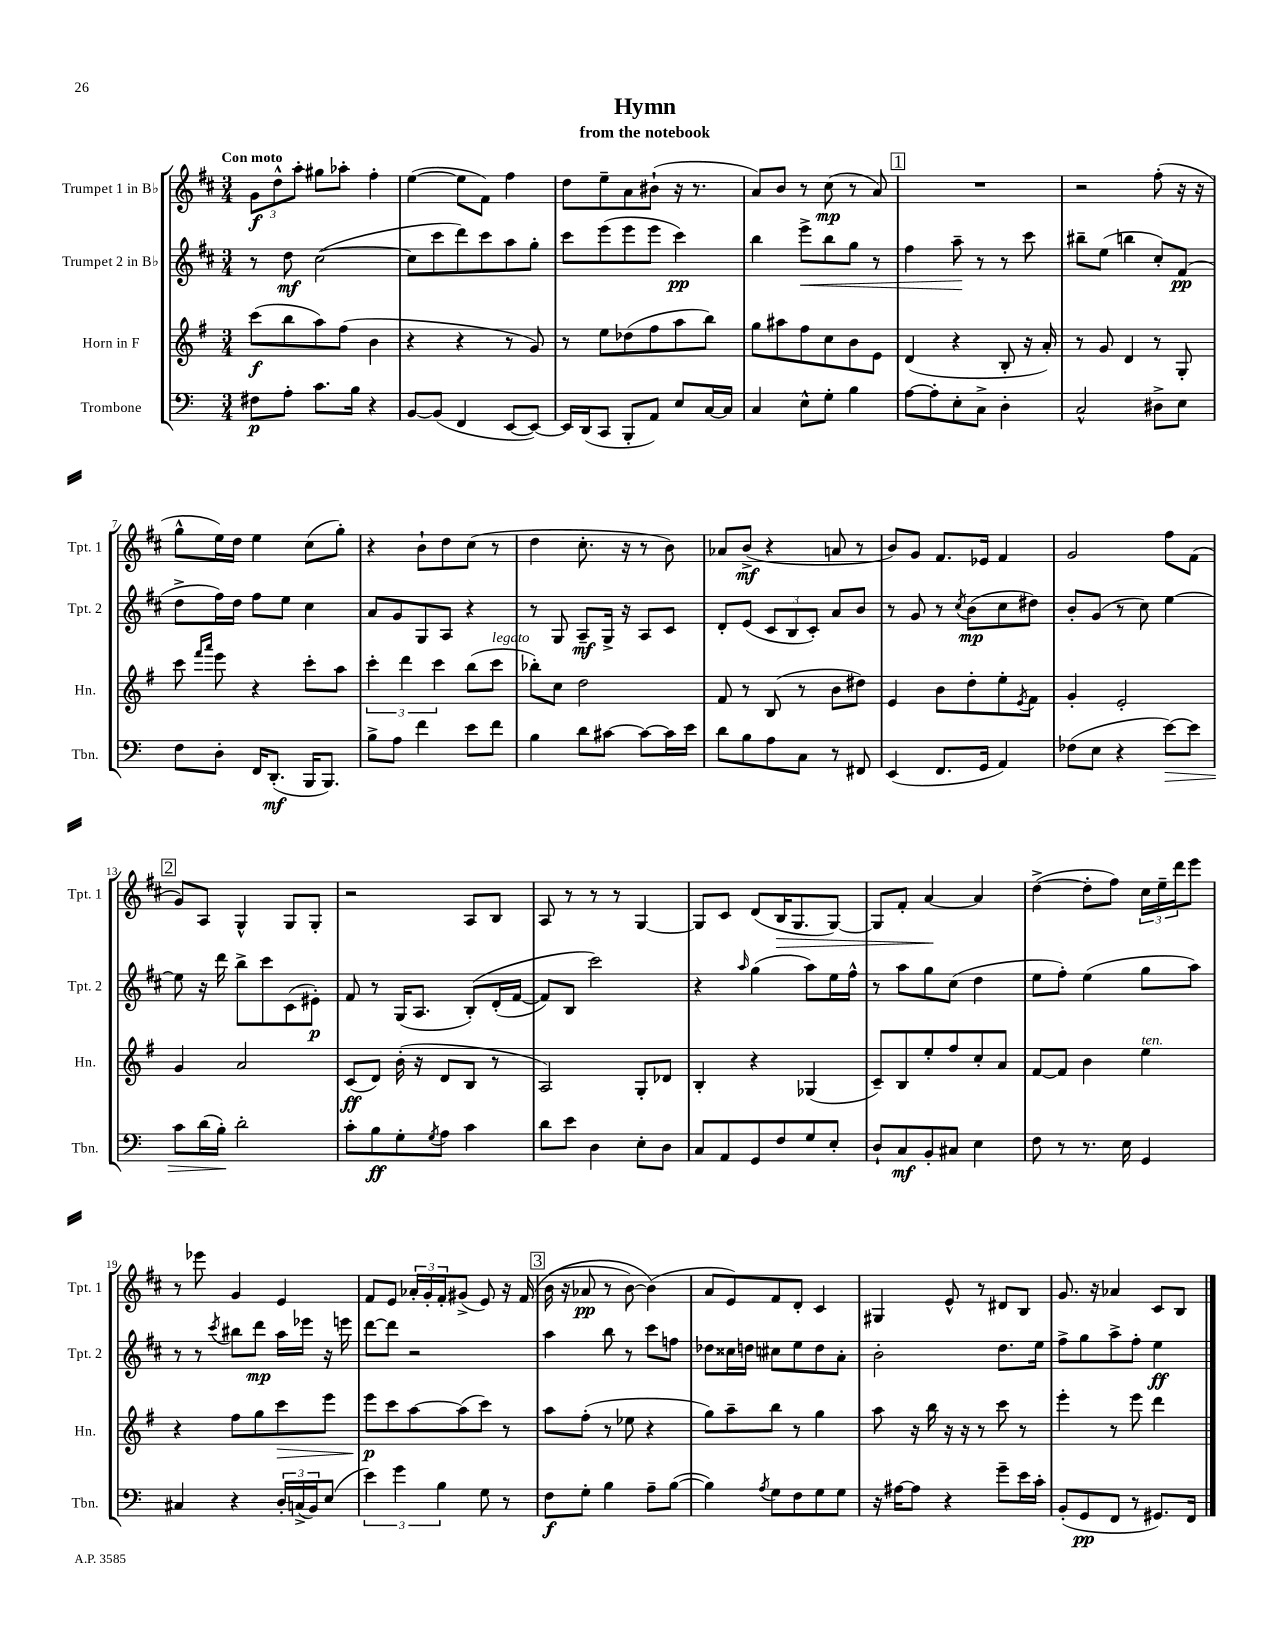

**kern	**dynam	**kern	**dynam	**kern	**dynam	**kern	**dynam
*part4	*part4	*part3	*part3	*part2	*part2	*part1	*part1
*staff4	*staff4	*staff3	*staff3	*staff2	*staff2	*staff1	*staff1
*I"Trombone	*	*I"Horn in F	*	*I"Trumpet 2 in B♭	*	*I"Trumpet 1 in B♭	*
*I'Tbn.	*	*I'Hn.	*	*I'Tpt. 2	*	*I'Tpt. 1	*
*clefF4	*	*clefG2	*	*clefG2	*	*clefG2	*
*k[]	*	*k[f#]	*	*k[f#c#]	*	*k[f#c#]	*
*M3/4	*	*M3/4	*	*M3/4	*	*M3/4	*
=1	=1	=1	=1	=1	=1	=1	=1
!	!	!	!	!	!	!LO:TX:a:B:t=Con moto	!
8F#X\L	p	(8ccc\L	f	8r	.	12g\L	f
.	.	.	.	.	.	12dd^^\	.
8A'\J	.	8bb\	.	8dd\	mf	.	.
.	.	.	.	.	.	12aa'\J	.
8.c\L	.	8aa\)	.	([2cc#\	.	8gg#X\L	.
.	.	(8ff#\J	.	.	.	8aa-X'\J	.
16B\Jk	.	.	.	.	.	.	.
4r	.	4b\	.	.	.	4ff#'\	.
=2	=2	=2	=2	=2	=2	=2	=2
[8BB/L	.	4r	.	8cc#\L]	.	([4ee\	.
(8BB/J]	.	.	.	8ccc#\	.	.	.
4FF/	.	4r	.	8ddd\)	.	8ee\L]	.
.	.	.	.	8ccc#\	.	8f#\J)	.
[8EE/L	.	8r	.	8aa\	.	4ff#\	.
8EE/J_)	.	8g/)	.	8gg'\J	.	.	.
=3	=3	=3	=3	=3	=3	=3	=3
16EE/LL]	.	8r	.	8ccc#\L	.	8dd\L	.
(16DD/J	.	.	.	.	.	.	.
8CC/J	.	8ee\L	.	(8eee\	.	8ee~\	.
8BBB'/L	.	(8dd-X\	.	8eee\	.	8a\	.
8AA/J)	.	8ff#\	.	8eee\J	.	(8b#X`\J	.
8E/L	.	8aa\	.	4ccc#\)	pp	16r	.
.	.	.	.	.	.	8.r	.
[16C/L	.	8bb\J)	.	.	.	.	.
16C/JJ]	.	.	.	.	.	.	.
=4	=4	=4	=4	=4	=4	=4	=4
4C/	.	8gg\L	.	4bb\	.	8a/L)	.
.	.	8aa#X\	.	.	.	8b/J	.
!	!	!	!	!	!LO:HP:b	!	!
8E^^\L	.	8ff#\	.	8eee^\L	<	8r	.
8G'\J	.	8cc\	.	8bb\	.	(8cc#\	mp
4B\	.	8b\	.	8gg\J	.	8r	.
.	.	8e\J	.	8r	.	8a/)	.
!!LO:REH:place=s1:t=1
=5	=5	=5	=5	=5	=5	=5	=5
[8A\L	.	(4d/	.	4ff#\	.	2.r	.
8A'\]	.	.	.	.	.	.	.
8E'\	.	4r	.	8aa~\	.	.	.
8C^\J	.	.	.	8r	[	.	.
4D'\	.	8B'/	.	8r	.	.	.
.	.	16r	.	8ccc#\	.	.	.
.	.	16a'/)	.	.	.	.	.
=6	=6	=6	=6	=6	=6	=6	=6
2C^^/	.	8r	.	8bb#X~\L	.	2r	.
.	.	8g/	.	(8ee\J	.	.	.
.	.	4d/	.	4bbn\	.	.	.
8D#X^\L	.	8r	.	8cc#'/L)	.	(8ff#'\	.
8E\J	.	8G'/	.	(8f#/J	pp	16r	.
.	.	.	.	.	.	16r	.
!!LO:LB:g=z
=7	=7	=7	=7	=7	=7	=7	=7
8F\L	.	8ccc\	.	8dd^\L	.	8gg^^\L	.
.	.	16qqfff#/LL	.	.	.	.	.
.	.	16qqaaa/JJ	.	.	.	.	.
8D'\J	.	8eee\	.	16ff#\L)	.	16ee\L)	.
.	.	.	.	16dd\JJ	.	16dd\JJ	.
16FF/KL	.	4r	.	8ff#\L	.	4ee\	.
(8.DD'/J	mf	.	.	.	.	.	.
.	.	.	.	8ee\J	.	.	.
16BBB/KL	.	8ccc'\L	.	4cc#\	.	(8cc#\L	.
8.BBB/J)	.	.	.	.	.	.	.
.	.	8aa\J	.	.	.	8gg'\J)	.
=8	=8	=8	=8	=8	=8	=8	=8
8B^\L	.	6ccc'\	.	8a/L	.	4r	.
8A\J	.	.	.	8g/	.	.	.
.	.	6ddd\	.	.	.	.	.
4f\	.	.	.	8G/	.	8b`\L	.
.	.	6ccc\	.	.	.	.	.
.	.	.	.	8A/J	.	8dd\	.
8e\L	.	(8bb\L	.	4r	.	(8cc#\J	.
!	!	!LO:TX:a:i:t=legato	!	!	!	!	!
8f\J	.	8ccc\J	.	.	.	8r	.
=9	=9	=9	=9	=9	=9	=9	=9
4B\	.	8bb-X'\L)	.	8r	.	4dd\	.
.	.	8cc\J	.	8G/	.	.	.
8d\L	.	2dd\	.	8A~/L	mf	8.cc#'\	.
[8c#X\J	.	.	.	16G^/Jk	.	.	.
.	.	.	.	16r	.	16r	.
8c#\L_	.	.	.	8A/L	.	8r	.
16c#\L]	.	.	.	8c#/J	.	8b\)	.
16e\JJ	.	.	.	.	.	.	.
=10	=10	=10	=10	=10	=10	=10	=10
8d\L	.	8f#/	.	8d'/L	.	8a-X/L	.
8B\	.	8r	.	(8e/J	.	(8b^/J	mf
8A\	.	(8B/	.	12c#/L	.	4r	.
.	.	.	.	12B/	.	.	.
8C\J	.	8r	.	.	.	.	.
.	.	.	.	12c#'/J)	.	.	.
8r	.	8b\L	.	8a/L	.	8an/	.
8FF#X/	.	8dd#X\J)	.	8b/J	.	8r	.
=11	=11	=11	=11	=11	=11	=11	=11
(4EE/	.	4e/	.	8r	.	8b/L)	.
.	.	.	.	8g/	.	8g/J	.
8.FF/L	.	8b\L	.	8r	.	8.f#/L	.
.	.	.	.	8qcc#/	.	.	.
.	.	8dd'\	.	(8b\L	mp	.	.
16GG/Jk	.	.	.	.	.	16e-X/Jk	.
4AA/)	.	8ee'\	.	8cc#\	.	4f#/	.
.	.	8qe/	.	.	.	.	.
.	.	8f#\J	.	8dd#X\J)	.	.	.
=12	=12	=12	=12	=12	=12	=12	=12
(8F-X\L	.	4g'/	.	8b'/L	.	2g/	.
8E\J	.	.	.	(8g/J	.	.	.
4r	.	2e'/	.	8r	.	.	.
.	.	.	.	8cc#\)	.	.	.
!	!LO:HP:b	!	!	!	!	!	!
[8e\L)	>	.	.	[4ee\	.	8ff#\L	.
8e\J]	.	.	.	.	.	(8f#\J	.
!!LO:LB:g=z
!!LO:REH:place=s1:t=2
=13	=13	=13	=13	=13	=13	=13	=13
8c\L	.	4g/	.	8ee\]	.	8g/L)	.
(16d\L	.	.	.	16r	.	8A/J	.
16B'\JJ)	.	.	.	16ddd\	.	.	.
2d'\	]	2a/	.	8bb^\L	.	4G^^/	.
.	.	.	.	8ccc#\	.	.	.
.	.	.	.	(8c#\	.	8G/L	.
.	.	.	.	8e#X'\J)	p	8G'/J	.
=14	=14	=14	=14	=14	=14	=14	=14
8c'\L	.	(8c/L	ff	8f#/	.	2r	.
8B\	ff	8d/J)	.	8r	.	.	.
8G'\	.	(16b'\	.	(16G/KL	.	.	.
.	.	16r	.	8.A/J	.	.	.
8qG/	.	.	.	.	.	.	.
8A\J	.	8d/L	.	.	.	.	.
4c\	.	8B/J	.	(8B'/L)	.	8A/L	.
.	.	8r	.	(16d'/L	.	8B/J	.
.	.	.	.	[16f#/JJ	.	.	.
=15	=15	=15	=15	=15	=15	=15	=15
8d\L	.	2A/)	.	8f#/L])	.	8A/	.
8e\J	.	.	.	8B/J	.	8r	.
4D\	.	.	.	2ccc#\)	.	8r	.
.	.	.	.	.	.	8r	.
8E'\L	.	8G'/L	.	.	.	[4G/	.
8D\J	.	8d-X/J	.	.	.	.	.
=16	=16	=16	=16	=16	=16	=16	=16
8C/L	.	4B'/	.	4r	.	8G/L]	.
8AA/	.	.	.	.	.	8c#/J	.
.	.	.	.	16qqaa/	.	.	.
8GG/	.	4r	.	(4gg\	.	(8d/L	.
!	!	!	!	!	!	!	!LO:HP:b
8F/	.	.	.	.	.	16B/K	>
.	.	.	.	.	.	8.G/	.
8G/	.	(4G-X/	.	8aa\L)	.	.	.
8E'/J	.	.	.	16ee\L	.	[8G/J)	.
.	.	.	.	16ff#^^\JJ	.	.	.
=17	=17	=17	=17	=17	=17	=17	=17
8D`/L	.	8c~/L)	.	8r	.	8G/L]	.
8C/	mf	8B/	.	8aa\L	.	8f#'/J	.
8BB'/	.	8ee'/	.	8gg\	.	[4a/	.
8C#X/J	.	8ff#/	.	(8cc#\J	.	.	.
4E\	.	8cc'/	.	4dd\	.	4a/]	]
.	.	8a/J	.	.	.	.	.
=18	=18	=18	=18	=18	=18	=18	=18
8F\	.	[8f#/L	.	8ee\L	.	([4dd^\	.
8r	.	8f#/J]	.	8ff#'\J)	.	.	.
8.r	.	4b\	.	(4ee\	.	8dd'\L]	.
.	.	.	.	.	.	8ff#\J)	.
16E\	.	.	.	.	.	.	.
!	!	!LO:TX:a:i:t=ten.	!	!	!	!	!
4GG/	.	4ee\	.	8gg\L	.	24cc#\LL	.
.	.	.	.	.	.	24ee~\	.
.	.	.	.	.	.	24ddd\J	.
.	.	.	.	8aa\J)	.	8eee\J	.
!!LO:LB:g=z
=19	=19	=19	=19	=19	=19	=19	=19
4C#X/	.	4r	.	8r	.	8r	.
.	.	.	.	8r	.	8eee-X\	.
.	.	.	.	8qccc#/	.	.	.
4r	.	8ff#\L	.	8bb#X\L	.	4g/	.
.	.	8gg\	.	8ddd\J	mp	.	.
!	!	!	!LO:HP:b	!	!	!	!
24D'/LL	.	8ccc\	>	16aa\LL	.	4e/	.
(24Cn^/	.	.	.	.	.	.	.
.	.	.	.	16eee-X\JJ	.	.	.
24BB/J)	.	.	.	.	.	.	.
(8E/J	.	8eee\J	.	16r	.	.	.
.	.	.	.	16eeen\	.	.	.
=20	=20	=20	=20	=20	=20	=20	=20
6e\)	.	8eee\L	p	[8ddd\L	.	8f#/L	.
.	.	8ccc\	]	8ddd\J]	.	8e/J	.
6g\	.	.	.	.	.	.	.
.	.	[8aa\	.	2r	.	24a-X'/LL	.
.	.	.	.	.	.	24g'/	.
6B\	.	.	.	.	.	24f#'/J	.
.	.	(8aa\]	.	.	.	(8g#X^/J	.
8G\	.	8ccc\J)	.	.	.	8e/)	.
8r	.	8r	.	.	.	16r	.
.	.	.	.	.	.	(16f#/	.
!!LO:REH:place=s1:t=3
=21	=21	=21	=21	=21	=21	=21	=21
8F\L	f	8aa\L	.	4aa\	.	(16b\	.
.	.	.	.	.	.	16r	.
8G'\J	.	(8ff#'\J	.	.	.	8a-X/	pp
4B\	.	8r	.	8bb\	.	8r	.
.	.	8ee-X\	.	8r	.	[8b\)	.
8A~\L	.	4r	.	8ccc#\L	.	(4b\])	.
([8B\J	.	.	.	8ffn\J	.	.	.
=22	=22	=22	=22	=22	=22	=22	=22
4B\])	.	8gg\L)	.	8dd-X\L	.	8a/L	.
.	.	8aa~\	.	16cc##X\L	.	8e/)	.
.	.	.	.	16ddn\JJ	.	.	.
8qA/	.	.	.	.	.	.	.
8G\L	.	8bb\J	.	8cc#X\L	.	8f#/	.
8F\	.	8r	.	8ee\	.	8d'/J	.
8G\	.	4gg\	.	8dd\	.	4c#/	.
8G\J	.	.	.	8a'\J	.	.	.
=23	=23	=23	=23	=23	=23	=23	=23
16r	.	8aa\	.	2b'\	.	4G#X/	.
[16A#X\KL	.	.	.	.	.	.	.
8A#\J]	.	16r	.	.	.	.	.
.	.	16bb\	.	.	.	.	.
4r	.	16r	.	.	.	8e^^/	.
.	.	16r	.	.	.	.	.
.	.	8r	.	.	.	8r	.
8g~\L	.	8ccc\	.	8.dd\L	.	8d#X/L	.
16e\L	.	8r	.	.	.	8B/J	.
16c'\JJ	.	.	.	16ee\Jk	.	.	.
=24	=24	=24	=24	=24	=24	=24	=24
(8BB'/L	.	4eee'\	.	8ff#^\L	.	8.g/	.
8GG/	pp	.	.	8gg\	.	.	.
.	.	.	.	.	.	16r	.
8FF/J	.	8r	.	8aa^\	.	4a-X/	.
8r	.	8eee\	.	8ff#'\J	.	.	.
8.GG#X/L)	.	4ddd\	.	4ee\	ff	8c#/L	.
.	.	.	.	.	.	8B/J	.
16FF/Jk	.	.	.	.	.	.	.
==	==	==	==	==	==	==	==
*-	*-	*-	*-	*-	*-	*-	*-
